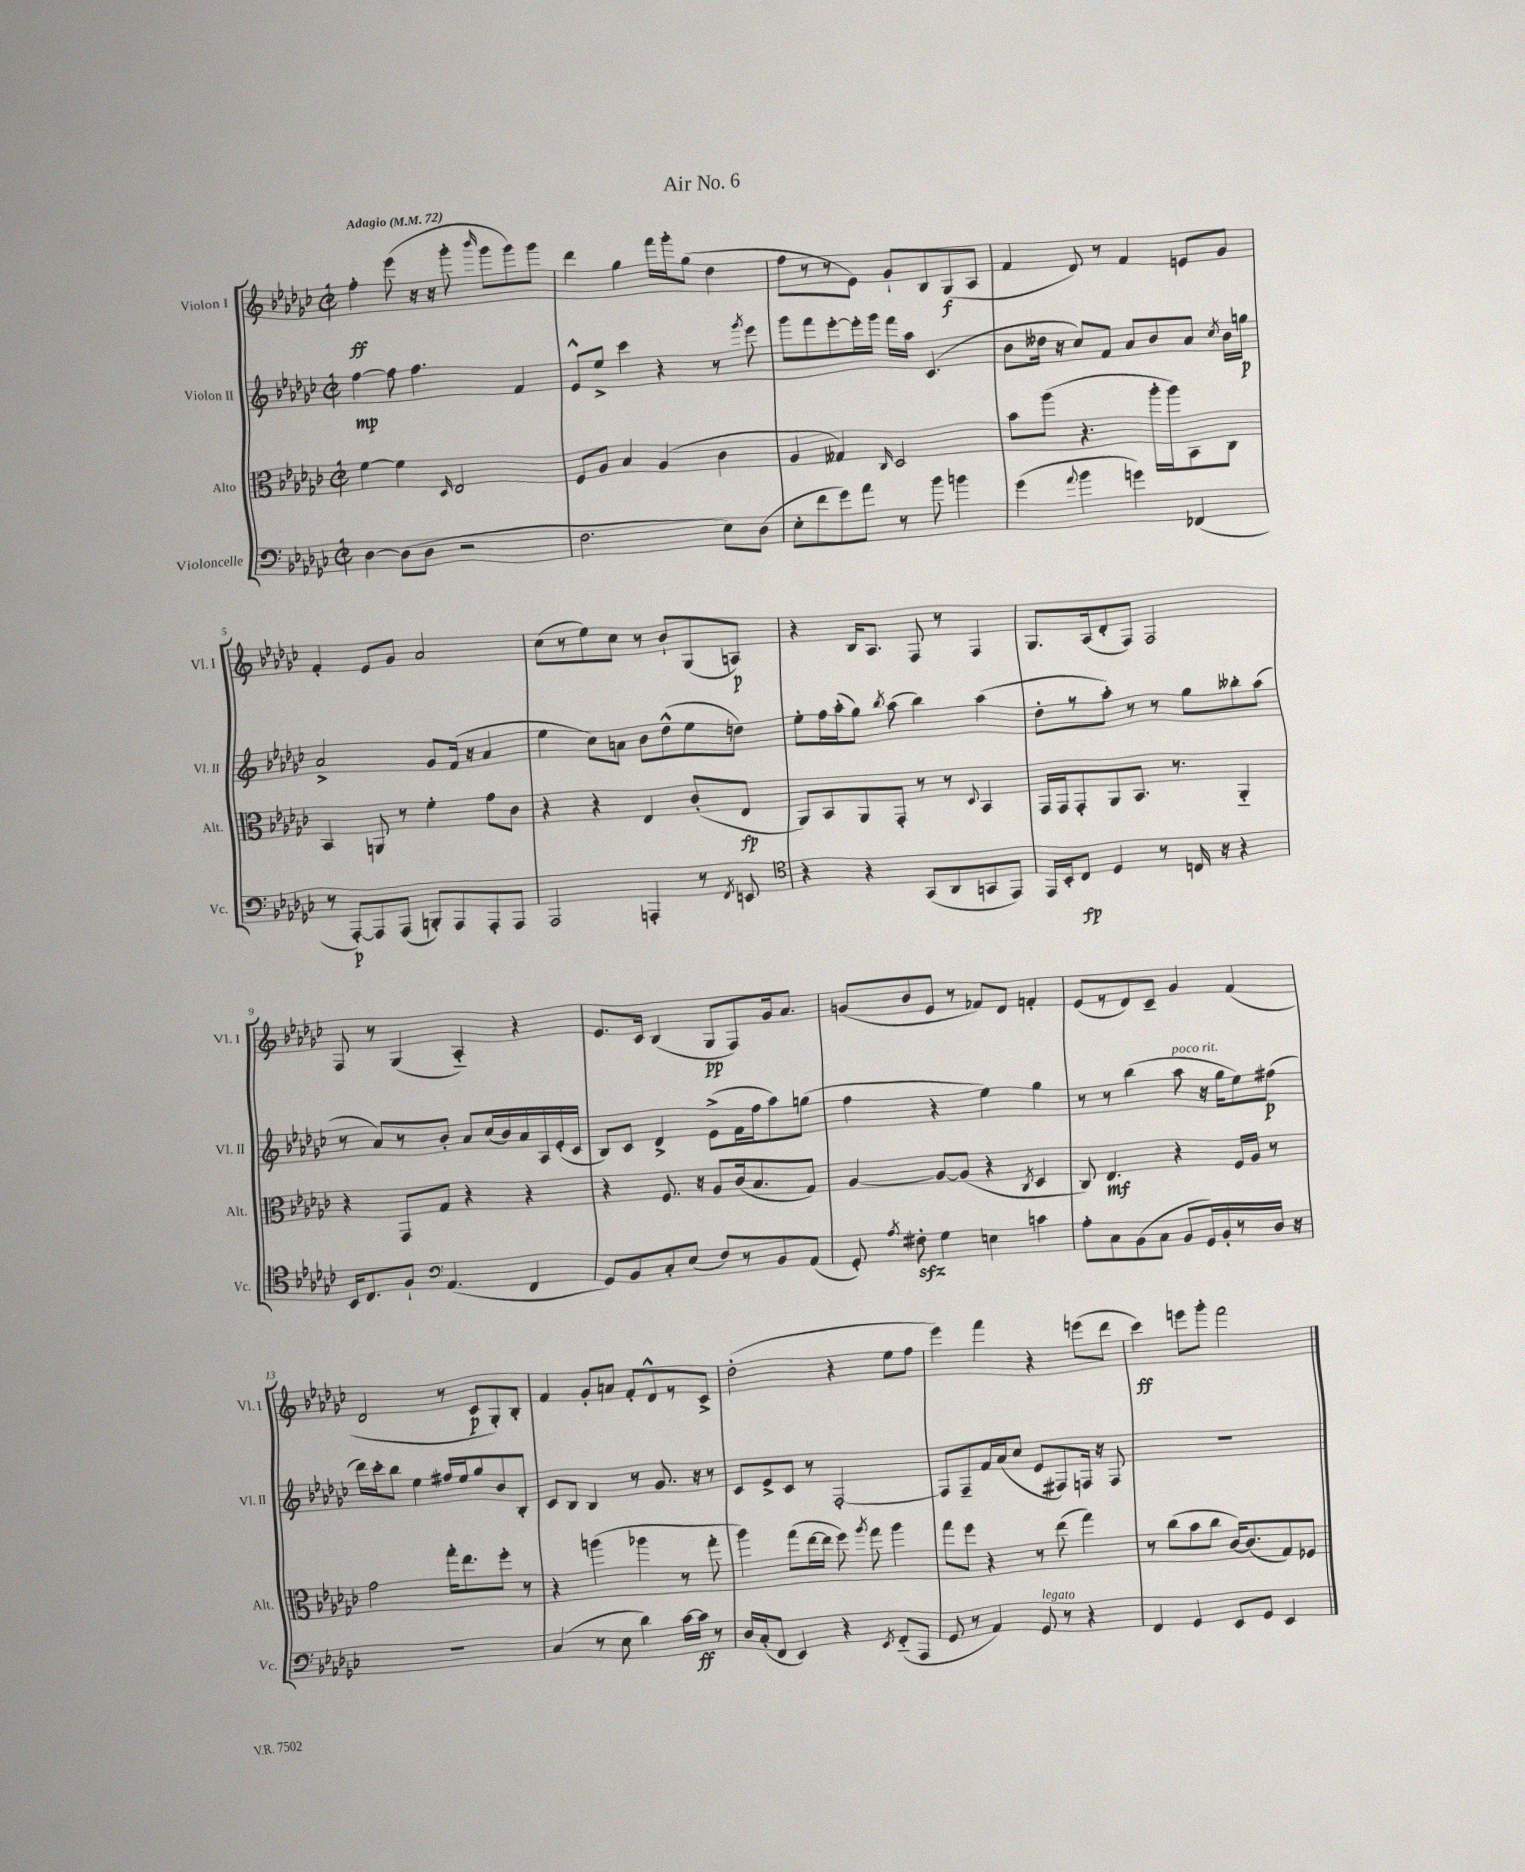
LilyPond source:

\header { title = "Air No. 6" }
<<
\new StaffGroup <<
\new Staff = "s0" \with { instrumentName = "Violon I" shortInstrumentName = "Vl. I" } {
    \clef treble \key ges \major \defaultTimeSignature \time 2/2 \tempo "Adagio" 4 = 72
    \autoBeamOff f''4-.\ff ees'''8( r16 r16 ges'''8-. \grace { bes'''16 } ges'''8[ ges'''8) ges'''8] |
    des'''4 ges''4 f'''16[ ges'''16-. ges''8]( des''4 |
    f''8[ r8 r8 ees'8]) ges'8[-! bes8 ges8\f( aes8] |
    f'4 des'8) r8 f'4 e'8[ ges'8] |
    f'4-. ees'8[ ges'8] aes'2 |
    ces''8[( r8 ees''8) ces''8] r8 bes'8[-! ges8( a8]\p) |
    r4 bes16[ aes8.] f8 r8 f4 |
    ges8.[ aes16( des'8-. f8]) f2 |
    f8 r8 ges4( aes4-_) r4 |
    ees'8.[ ces'16] bes4( ges8[\pp f8) ges'16 aes'8.] |
    g'8[( bes'8 ees'8] r8 fes'8[) des'8] f'4-. |
    ees'8[( r8 des'8) ces'8]-- ges'4 f'4( |
    des'2 r8 ces'8[\p ges8-.) bes8]-. |
    f'4 ges'8[-. a'8] f'8[-. des'8-^ r8 ces'8]-> |
    des''2-.( r4 ees''8[ f''8] |
    ees'''4) f'''4 r4 e'''8[( des'''8] |
    ces'''4\ff) e'''8[ ges'''8]-. f'''2 \bar "|." |
}
\new Staff = "s1" \with { instrumentName = "Violon II" shortInstrumentName = "Vl. II" } {
    \clef treble \key ges \major \defaultTimeSignature \time 2/2
    \autoBeamOff f''4~\mp f''8 f''4. f'4 |
    ees'8[-^ ees''8]-> ces'''4 r4 r8 \acciaccatura { ges'''8 } ees'''8 |
    ges'''8[ f'''8 ees'''8~-. ees'''16-. ges'''16] f'''16[ aes''16] ces'4.( |
    bes'8[ deses''16] r16 ces''8[) f'8] aes'8[ bes'8 aes'8] \acciaccatura { ces''8 } bes'16[ g''16]\p |
    aes'2-> ges'8[ f'16]( r16 aes'4 |
    ees''4 ces''8[) a'8] bes'8[ des''8-^( ees''8 d''8]) |
    ees''8[-. f''16 aes''16-.( ges''8]) \acciaccatura { bes''8 } aes''8( bes''4) aes''4( |
    des''8[-. r8 aes''8]-.) r8 r8 ges''8[ beses''8-. aes''8]( |
    r8 aes'8[) r8 bes'8]-. aes'8[ ces''16( bes'16) aes'16 aes16 ees'16-.( ces'16] |
    bes8[) ces'8] des'4-> ees'8[->( f'16 f''16 aes''8) g''8]( |
    f''4 r4 ees''4) ges''4 |
    r8 r8 bes''4( aes''8^\markup { \italic "poco rit." } r16 ges''16[ ees''8) fis''8]\p( |
    des'''16[) ces'''16-. bes''8] ees''4 fis''16[ ees''16 ges''8 bes'8 bes8]-. |
    ces'8[ bes8] bes4 r8 ges'8. r16 r8 |
    ces'8[ ees'8-> ces'8] r8 f2~-. |
    f8[ f8-- f'16 aes'16( ces''8] ees'8[ fis8) f16] r16 f8 |
    R1 \bar "|." |
}
\new Staff = "s2" \with { instrumentName = "Alto" shortInstrumentName = "Alt." } {
    \clef alto \key ges \major \defaultTimeSignature \time 2/2
    \autoBeamOff f'4~ f'4 \grace { des16 } ees2 |
    f8[ aes8] bes4 aes4( ces'4 |
    aes4 geses4) \grace { ces16 } des2 |
    bes'8[ aes''8]( r4. aes''16[-. aes''16) bes,8 ces8] |
    bes,4 a,8 r8 f'4-. ges'8[ ces'8] |
    r4 r4 ees4 ces'8[-.( ees8]\fp |
    aes,8[) bes,8 aes,8 ges,8]-. r8 r8 \appoggiatura { des8 } bes,4 |
    ges,16[ ges,16 ges,8-. aes,8 bes,8.] r8. aes,4-_ |
    r4 ges,8[ ges8] r4 r4 |
    r4 f8. r16 aes8[ ces'16( bes8. ges8]) |
    aes4~ aes8[~ aes8]( r4 \acciaccatura { ces8 } des4 |
    ces8) ees4.\mf r4 f16[ aes16] r8 |
    ges'2 ges''16[-. ees''8. f''8]-. r8 |
    r4 a''4( aes''4 r8 ges''8-. |
    aes''4) ges''8[( ees''16~ ees''16] f''8) \acciaccatura { aes''8 } ges''8 aes''4 |
    ges''8[ f''8] r4 r8 ees''8( ges''4) |
    r8 ces''8[( bes'8 ces''8] ces'16[~) ces'8.( ges8) fes8] \bar "|." |
}
\new Staff = "s3" \with { instrumentName = "Violoncelle" shortInstrumentName = "Vc." } {
    \clef bass \key ges \major \defaultTimeSignature \time 2/2
    \autoBeamOff des4~ des8[( des8] r2 |
    f2. ees8[) des8]( |
    ees8[-. f'8 ges'8) aes'8] r8 bes'8 b'4 |
    ges'4( \appoggiatura { aes'8 } bes'4 g'4) fes,4( |
    r8 aes,,8[~-.\p) aes,,8 aes,,8]( b,,8[-.) aes,,8 aes,,8-. aes,,8] |
    aes,,2 a,,4-. r8 \acciaccatura { f,8 } e,8 |
    \clef tenor r4 r4 ges,8[( aes,8 g,8 ees,8]) |
    ees,16[ bes,16-. ces8]\fp des4 r8 c16 r16 r4 |
    bes,16[ ces8. f8]-! \clef bass aes,4.( f,4 |
    ges,8[) bes,8 ces8-. ees8]( f8[) r8 bes,8 aes,8]( |
    ges,8-.) \acciaccatura { aes8 } fis8-.\sfz ges4 e4 c'4 |
    aes8[-. ces8 bes,8( ces8] bes,8[ ges,16) bes,16-. r8 des16] r16 |
    R1 |
    ces4( r8 ees8 des'4) ces'16[~ ces'16]\ff r8 |
    des16[ ces16-.( f,8] ees,4) r4 \acciaccatura { ees,8 } f,8[-_( aes,,8] |
    ges,8 r8 aes,4) ges,8^\markup { \italic "legato" } r8 r4 |
    f,4 ges,4 ees,8[ ges,8] ees,4 \bar "|." |
}
>>
>>
